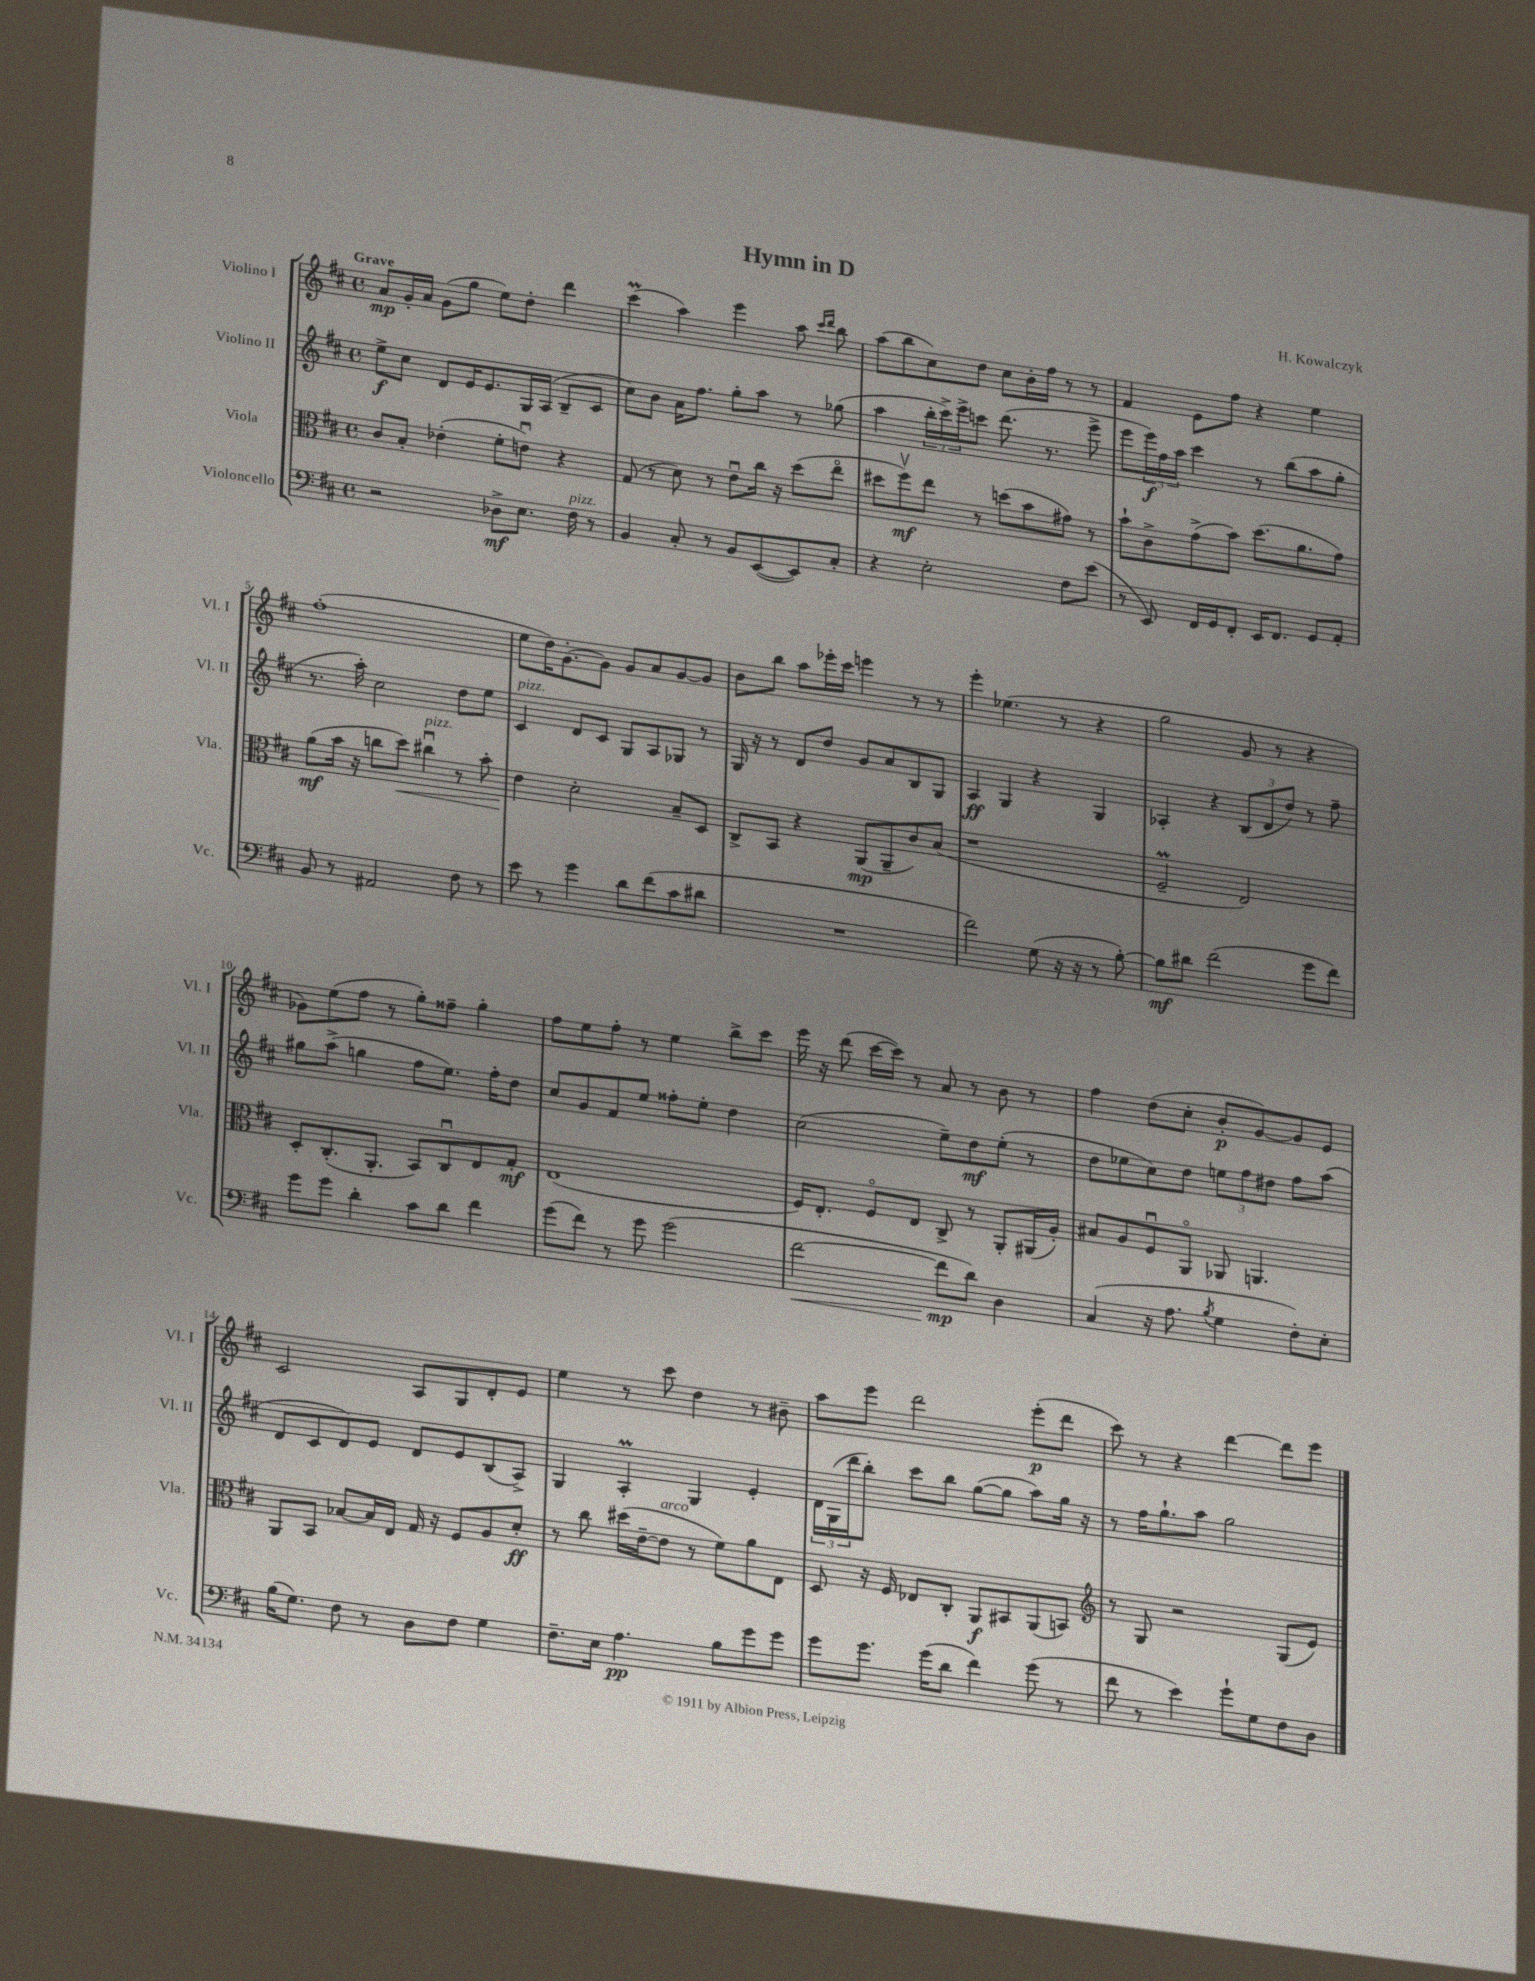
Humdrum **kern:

**kern	**kern	**kern	**kern
*staff4	*staff3	*staff2	*staff1
*clefF4	*clefC3	*clefG2	*clefG2
*k[f#c#]	*k[f#c#]	*k[f#c#]	*k[f#c#]
*M4/4	*M4/4	*M4/4	*M4/4
*met(c)	*met(c)	*met(c)	*met(c)
2r	8c#	8ee^	8a
.	8B'	8cc#	16g'
.	.	.	16a
.	(4e-'	8d	(8g
.	.	16e	8gg
.	.	8.e	.
8D-^	8f#'	.	8ee)
8.E	8eu)	16G	8dd'
.	.	(16A	.
.	4r	8B~	4ddd
16F#	.	.	.
8r	.	8c#	.
=	=	=	=
4BB	(8G	8cc#)	(4ccc#
.	8r	8b	.
8C#'	8d)	16a	4aa)
.	.	8.ff#	.
8r	8r	.	.
8BB	8eu	8gg'	4eee
([8EE	16cc#	8aa	.
.	16r	.	.
8EE])	(8dd	8r	8aa
.	.	.	16qqccc#
.	.	.	16qqddd
8C#'	8eeo	(8gg-	8bb
=	=	=	=
4r	8dd#	4aa	(8aa
.	8ff#v)	.	8bb
2E'	8ee	24bb'	8cc#)
.	.	24ccc#^)	.
.	.	24eee^	.
.	8r	8ccc	8dd
.	(8dd	(8.ddd	8cc#
.	8b	.	16b'
.	.	8.r	16ff#
8F#	8g#)	.	8r
(8e	8r	8eee^	8r
=	=	=	=
8r	8b`	8eee	4f#
8EE)	8c#^	24eee)	.
.	.	24ff#	.
.	.	24aa	.
16FF#	(8g^	4ccc#	8e
16GG	.	.	.
8FF#'	8b)	.	8ff#
16EE	(8.dd	8r	4r
8.FF#	.	.	.
.	.	(8bb	.
.	8.a	.	.
8GG	.	8aa	4ee
8AA'	8g)	8gg'	.
=	=	=	=
8BB	(8a	8.r	(1ff#'
8r	16b	.	.
.	16r	16aa')	.
2AA#	8cc	2cc#	.
.	8dd)	.	.
.	4cc#u	.	.
8F#	8r	8dd	.
8r	8b'	8ee	.
=	=	=	=
8e	4e	4c#	8ee
8r	.	.	16dd)
.	.	.	[8.g'
4g	2d'	8d	.
.	.	8c#	8g]
8d	.	8G	8g
(8f#	.	8A	8a
8c#	8B~	8G-	[8g
8d#	8D	8r	8g]
=	=	=	=
1r	8C#^	16G	8b
.	.	16r	.
.	8BB	8r	8bb
.	4r	8d	8aa
.	.	8dd	16eee-'
.	.	.	16ccc#
.	(8AA	8g	4eee
.	8AA~	8a	.
.	8c#)	8B	8r
.	(8B	8G	8r
=	=	=	=
2f#)	1r	4A	4eee'
.	.	4G	(4.ee-
(8G	.	4r	.
16r	.	.	8r
16r	.	.	.
8r	.	4G	4r
[8B')	.	.	.
=	=	=	=
8B]	2F#~	4A-'	2gg
8d#	.	.	.
(2f#	.	4r	.
.	2E)	(12B	8g
.	.	12d	.
.	.	.	8r
.	.	12dd)	.
8g	.	8r	4r
8f#)	.	8ff#~	.
=	=	=	=
8g	8D'	8gg#	8g-)
8g	(8.C#'	(8aa^	(8ee
4d'	.	4gg	8ff#
.	8.AA'	.	.
.	.	.	8r
8c#	8BB)	8ff#	8gg')
8d	8C#u	8.ee)	8ff##~
4f#	8E	.	4gg'
.	.	16ff#'	.
.	8G'	8dd	.
=	=	=	=
(8g	(1E	8cc#	8ff#
8f#)	.	8g	8ee
8r	.	8f#	8ff#'
8g	.	8ee	8r
(2g	.	8ff##'	4ee
.	.	8ee'	.
.	.	4dd	8bb^
.	.	.	8ccc#
=	=	=	=
[2f#	16F#)	(2cc#	16eee
.	8.E'	.	16r
.	.	.	(8ddd
.	8F#o	.	[16ccc#
.	.	.	16ccc#])
.	8E	.	8r
8f#]	8C#^	8ee~)	8a
8d)	8r	8dd	8r
4D	8AA'	(8ee'	8b
.	(16AA#	8r	8r
.	16A')	.	.
=	=	=	=
(4C#	8B#	8dd	4ff#
.	8A	8ee-	.
16r	8F#u	8cc#)	(8dd
8.A	.	.	.
.	8AAo	8dd	8cc#'
8qB	.	.	.
4G	8AA-	12ee	8b'
.	.	12ff#	.
.	4.AA	.	[8g)
.	.	12dd#	.
8F#')	.	8ff#	8g]
8E'	.	(8aa	8e
=	=	=	=
(16B	8AA	8d	2c#
8.G)	.	.	.
.	8BB	8c#	.
8F#	[8B-	8d)	.
8r	16B-]	8e	.
.	16E	.	.
8D	16G	8d	8A
.	16r	.	.
8F#	8F#	8e	8G
4G	8A	(8B	8d'
.	8d'	8A^)	8e
=	=	=	=
8.F#~	8r	4G	4ee
.	8cc#	.	.
16E	.	.	.
4.A	(16dd#	4A'	8r
.	[16e~	.	.
.	8e]	.	8ccc#
.	8r	4G	4dd
8B	8f#)	.	.
8g	8a	4e'	8r
8g	8E	.	8b#~
=	=	=	=
8g	8D	24d	8aa
.	.	(24G	.
.	.	24ddd	.
8.g	16r	8bb')	8eee
.	16F#	.	.
.	8E-	8ccc#	2ddd
(16g	.	.	.
8d	8C#'	8bb	.
4f#)	8AA	([8gg	.
.	8BB#	8gg]	.
(8g	(8AA	8aa)	(8eee'
8r	8BB)	16gg	8ddd
.	.	16r	.
=	=	=	=
*	*clefG2	*	*
8f#	8r	8r	8ccc#)
8r	8G	16ff#	8r
.	.	8.gg`	.
4e)	2r	.	4r
.	.	8aa	.
8g`	.	2gg	[4ddd
8G	.	.	.
8F#	(8G	.	8ddd]
8D	8e)	.	8eee
==	==	==	==
*-	*-	*-	*-
